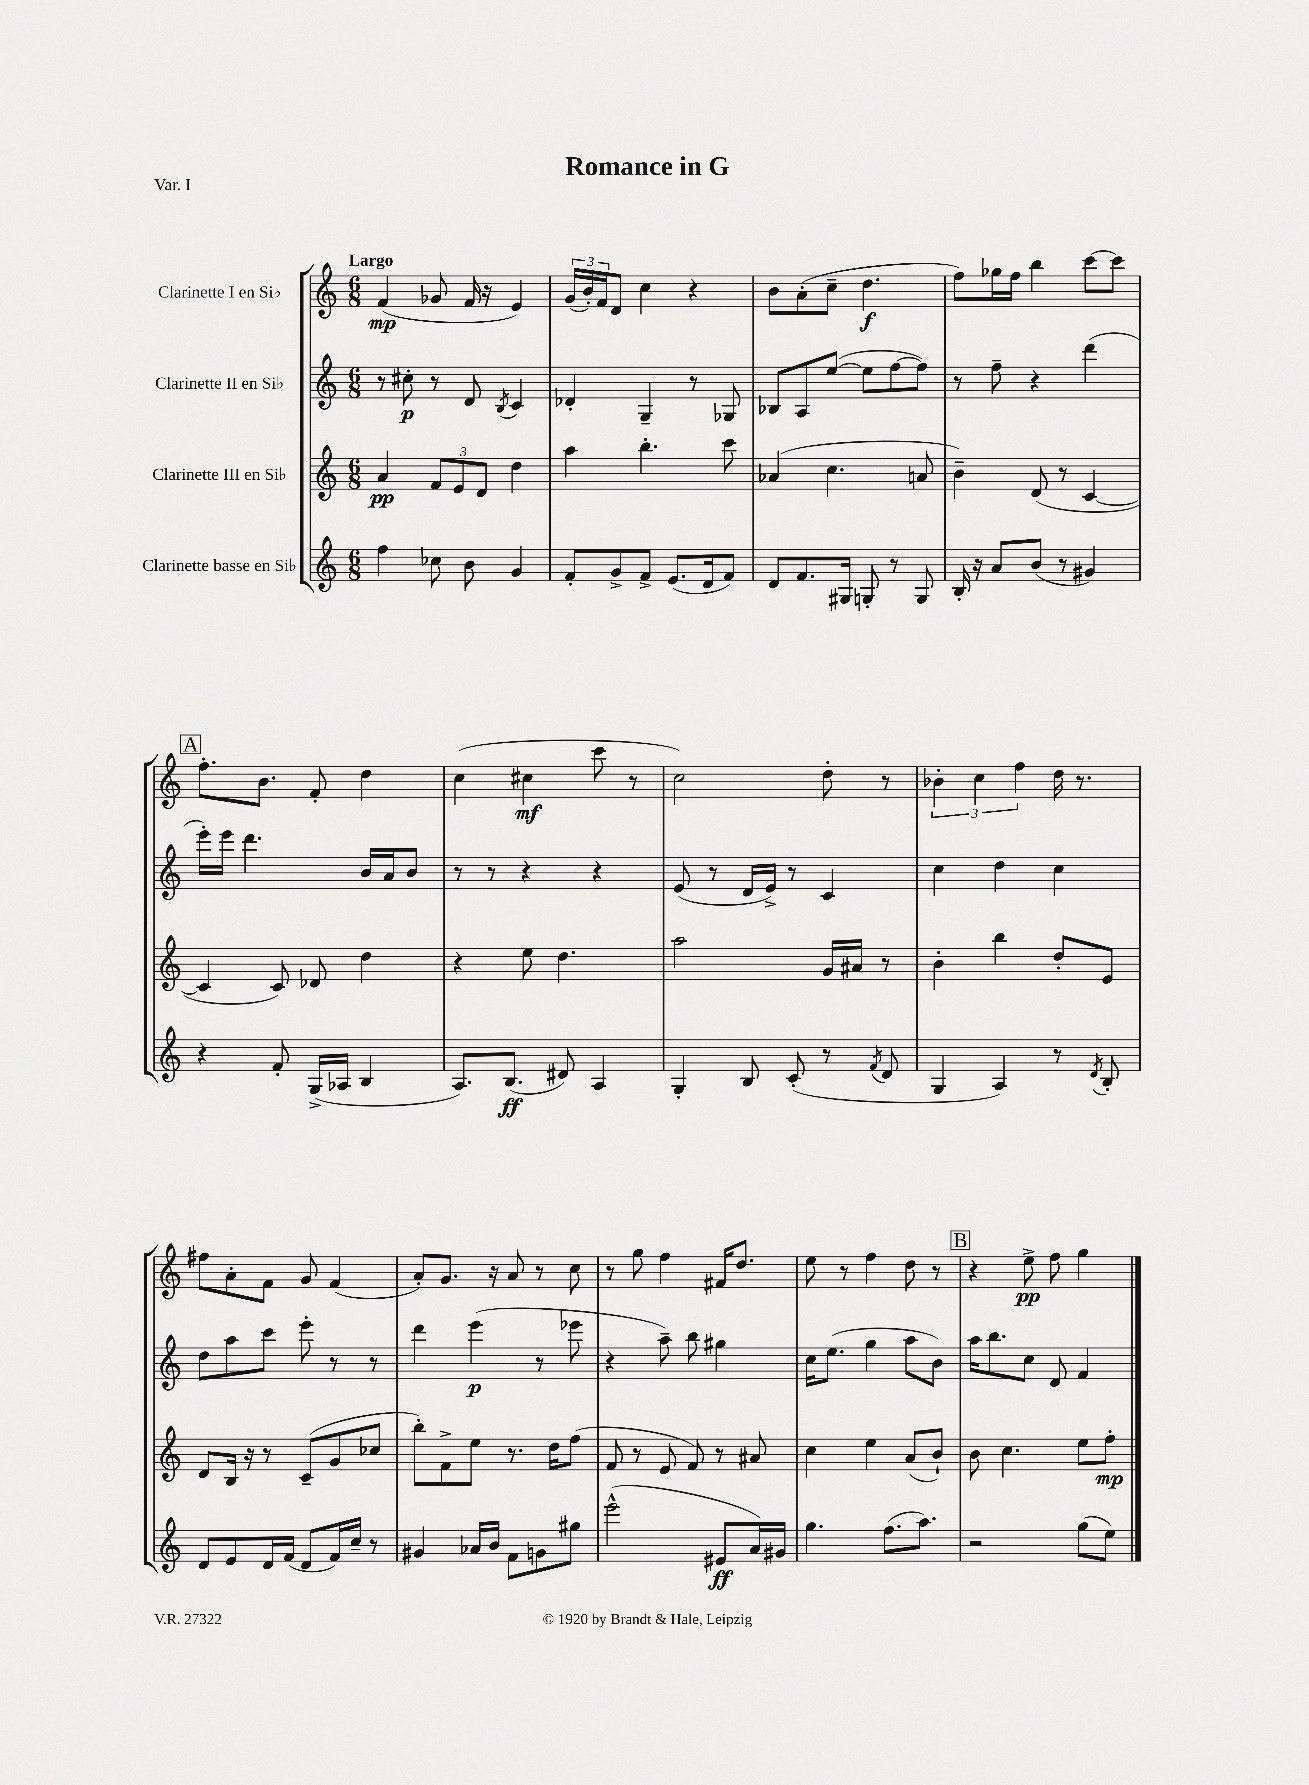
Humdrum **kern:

**kern	**kern	**kern	**kern
*staff4	*staff3	*staff2	*staff1
*clefG2	*clefG2	*clefG2	*clefG2
*k[]	*k[]	*k[]	*k[]
*M6/8	*M6/8	*M6/8	*M6/8
4ff	4a	8r	(4f
.	.	8cc#'	.
8cc-	12f	8r	8g-
.	12e	.	.
8b	.	8d	16f
.	12d	.	.
.	.	.	16r
.	.	8qB	.
4g	4dd	4c	4e)
=	=	=	=
8f'	4aa	4d-'	(24g
.	.	.	24b')
.	.	.	24f
8g^	.	.	8d
8f^	4.bb'	4G~	4cc
(8.e	.	.	.
.	.	8r	4r
16d	.	.	.
8f)	8ccc	8G-	.
=	=	=	=
8d	(4a-	8B-	8b
8.f	.	8A	(8a'
.	4.cc	([8ee	8cc~
16G#	.	.	.
8G'	.	8ee]	4.dd
8r	.	[8ff	.
8G	8a	8ff])	.
=	=	=	=
16B'	4b~)	8r	8ff)
16r	.	.	.
8a	.	8ff~	16gg-
.	.	.	16ff
(8b	(8d	4r	4bb
8r	8r	.	.
4g#)	[4c	(4ddd	[8ccc
.	.	.	8ccc]
=	=	=	=
4r	4c]	16eee')	8.ff'
.	.	16eee	.
.	.	4.ddd	.
.	.	.	8.b
8f'	8c)	.	.
(16G^	8d-	.	8f'
16A-	.	.	.
4B	4dd	16b	4dd
.	.	16a	.
.	.	8b	.
=	=	=	=
8.A)	4r	8r	(4cc
.	.	8r	.
(8.B	.	.	.
.	8ee	4r	4cc#
8d#)	4.dd	.	.
4A	.	4r	8ccc
.	.	.	8r
=	=	=	=
4G'	2aa	(8e	2cc)
.	.	8r	.
8B	.	16d	.
.	.	16e^)	.
(8c'	.	8r	.
8r	16g	4c	8dd'
.	16a#	.	.
8qf	.	.	.
8d	8r	.	8r
=	=	=	=
4G	4b'	4cc	6b-'
.	.	.	6cc
4A)	4bb	4dd	.
.	.	.	6ff
8r	8dd'	4cc	16dd
.	.	.	8.r
8qd	.	.	.
8B'	8e	.	.
=	=	=	=
8d	8d	8dd	8ff#
8e	16B	8aa	8a'
.	16r	.	.
16d	8r	8ccc	8f
(16f	.	.	.
8d	(8c~	8eee'	8g
16f)	8g	8r	(4f
16cc~	.	.	.
8r	8cc-	8r	.
=	=	=	=
4g#	8bb')	4ddd	8a')
.	8f^	.	8.g
16a-	8ee	(4eee	.
16b	.	.	16r
8f	8.r	.	8a
8g	.	8r	8r
.	16dd	.	.
8gg#	(8ff	8eee-	8cc
=	=	=	=
(2eee^^	8f	4r	8r
.	8r	.	8gg
.	8e	8aa~)	4ff
.	8f)	8bb	.
8e#	8r	4gg#	16f#
.	.	.	8.dd
16a)	8a#	.	.
16g#	.	.	.
=	=	=	=
4.gg	4cc	16cc	8ee
.	.	(8.ee	.
.	.	.	8r
.	4ee	4gg	4ff
(8.ff	.	.	.
.	(8a	8aa	8dd
8.aa)	.	.	.
.	8b`)	8b)	8r
=	=	=	=
2r	8b	16aa	4r
.	.	8.bb	.
.	4.cc	.	.
.	.	8cc	8ee^
.	.	8d	8ff
(8gg	8ee	4f	4gg
8ee)	8ff'	.	.
==	==	==	==
*-	*-	*-	*-
